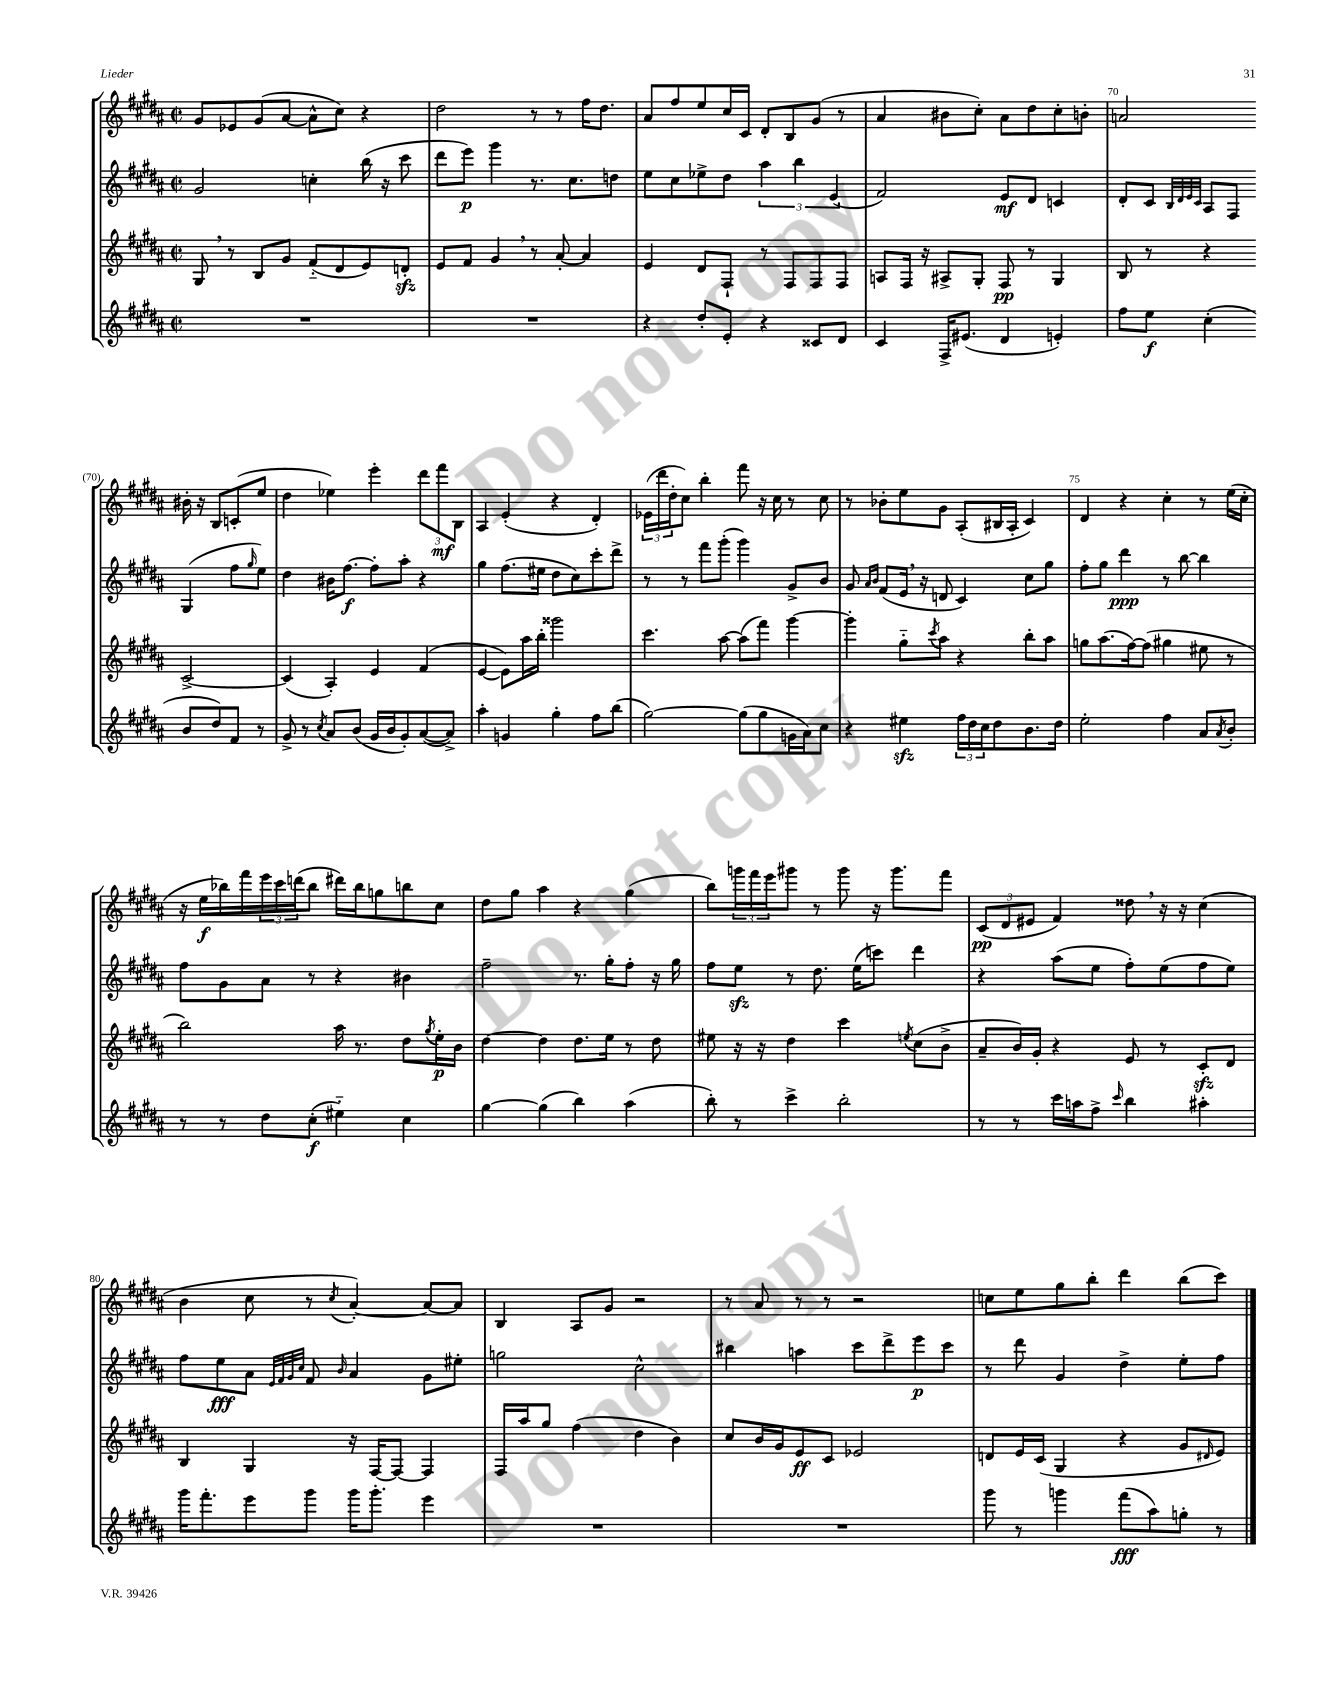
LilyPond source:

<<
\new StaffGroup <<
\new Staff = "s0" {
    \clef treble \key b \major \defaultTimeSignature \time 2/2
    gis'8 ees'8 gis'8( ais'8~ ais'8-^ cis''8) r4 |
    dis''2 r8 r8 fis''16 dis''8. |
    ais'8 fis''8 e''8 cis''16 cis'16 dis'8-. b8 gis'8( r8 |
    ais'4 bis'8 cis''8-.) ais'8 dis''8 cis''8-. b'8-. |
    a'2 bis'16-. r16 b8 c'8-.( e''8 |
    dis''4 ees''4) e'''4-. \tuplet 3/2 { dis'''8 fis'''8\mf b8 } |
    ais4 e'4-.( r4 dis'4-.) |
    \tuplet 3/2 { ees'16( dis'''16 dis''16-. } cis''8) b''4-. fis'''8 r16 cis''16 r8 cis''8 |
    r8 bes'8-. e''8 gis'8 ais8-.( bis16 ais16-. cis'4) |
    dis'4 r4 cis''4-. r8 e''16( cis''16-. |
    r16 e''16\f bes''16) fis'''16 \tuplet 3/2 { e'''16 cis'''16 d'''16( } bes''8 dis'''16) bes''16 g''8 b''8 cis''8 |
    dis''8 gis''8 ais''4 r4 gis''4( |
    b''8) \tuplet 3/2 { g'''16 fis'''16 e'''16 } gis'''8 r8 gis'''8 r16 gis'''8. fis'''8 |
    \tuplet 3/2 { cis'8\pp( dis'8 eis'8 } fis'4) disis''8 \breathe r16 r16 cis''4( |
    b'4 cis''8 r8 \acciaccatura { cis''8 } ais'4~-.) ais'8~ ais'8 |
    b4 ais8 gis'8 r2 |
    r8 ais'8 r8 r8 r2 |
    c''8 e''8 gis''8 b''8-. dis'''4 b''8( cis'''8) \bar "|." |
}
\new Staff = "s1" {
    \clef treble \key b \major \defaultTimeSignature \time 2/2
    gis'2 c''4-. b''16( r16 cis'''8 |
    dis'''8 e'''8\p) gis'''4 r8. cis''8. d''8 |
    e''8 cis''8 ees''8-> dis''8 \tuplet 3/2 { ais''4 b''4 e'4( } |
    fis'2) e'8\mf dis'8 c'4 |
    dis'8-. cis'8 \grace { b32 dis'32 e'32 cis'32 } ais8 fis8 gis4( fis''8 \grace { gis''16 } e''8) |
    dis''4 bis'16 fis''8.~\f fis''8-. ais''8-. r4 |
    gis''4 fis''8.( eis''16 dis''8 cis''8) cis'''8-. dis'''8-> |
    r8 r8 fis'''8 gis'''8-.( gis'''4) gis'8-> b'8 |
    gis'8 \grace { ais'16 b'16 } fis'8( e'16 \breathe r16 d'8 cis'4) cis''8 gis''8 |
    fis''8-. gis''8 dis'''4\ppp r8 b''8~ b''4 |
    fis''8 gis'8 ais'8 r8 r4 bis'4 |
    fis''2-- r8. gis''16-. fis''8-. r16 gis''16 |
    fis''8 e''8\sfz r8 dis''8. e''16( c'''8) dis'''4 |
    r4 ais''8( e''8 fis''8-.) e''8( fis''8 e''8) |
    fis''8 e''8\fff ais'8 \grace { e'32 fis'32 gis'32 cis''32 } fis'8 \grace { b'16 } ais'4 gis'8 eis''8-. |
    g''2 cis''2-^ |
    bis''4 a''4 cis'''8 dis'''8-> e'''8\p cis'''8 |
    r8 dis'''8 gis'4 dis''4-> e''8-. fis''8 \bar "|." |
}
\new Staff = "s2" {
    \clef treble \key b \major \defaultTimeSignature \time 2/2
    gis8 \breathe r8 b8 gis'8 fis'8-_( dis'8 e'8) d'8-.\sfz |
    e'8 fis'8 gis'4 \breathe r8 ais'8~-. ais'4 |
    e'4 dis'8 fis8-! r8 fis8 fis8 fis8 |
    a8 fis16 r16 ais8-> gis8-. fis8\pp r8 gis4 |
    b8 r8 r4 cis'2~-> |
    cis'4( ais4-.) e'4 fis'4( |
    e'4~ e'8) ais''16 b''16-. gisis'''2 |
    cis'''4. ais''8~ ais''8( fis'''8) gis'''4~ |
    gis'''4-. gis''8-_ \acciaccatura { cis'''8 } ais''8 r4 b''8-. ais''8 |
    g''8 ais''8.( fis''16~) fis''8( gis''4 eis''8 r8 |
    b''2) ais''16 r8. dis''8 \acciaccatura { gis''8 } e''16-.\p b'16 |
    dis''4~ dis''4 dis''8. e''16 r8 dis''8 |
    eis''8 r16 r16 dis''4 cis'''4 \acciaccatura { e''8 } cis''8( b'8-> |
    ais'8-- b'16) gis'16-. r4 e'8 r8 cis'8-.\sfz dis'8 |
    b4 gis4 r16 fis16~ fis8~ fis4 |
    fis16 ais''16 gis''8 fis''4( dis''4 b'4) |
    cis''8 b'16 gis'16 e'8\ff cis'8 ees'2 |
    d'8 e'16 cis'16( gis4 r4 gis'8 \grace { dis'16 } e'8) \bar "|." |
}
\new Staff = "s3" {
    \clef treble \key b \major \defaultTimeSignature \time 2/2
    R1 |
    R1 |
    r4 dis''8-. e'8-. r4 cisis'8 dis'8 |
    cis'4 fis16-> eis'8.( dis'4 e'4-.) |
    fis''8 e''8\f cis''4-.( b'8 dis''8) fis'8 r8 |
    gis'8-> r8 \acciaccatura { cis''8 } ais'8 b'8( gis'16 b'16 gis'8-.) ais'8~( ais'8->) |
    ais''4-. g'4 gis''4-. fis''8 b''8( |
    gis''2~) gis''8( gis''8 g'16 ais'16) cis''8 |
    r4 eis''4\sfz \tuplet 3/2 { fis''16 dis''16 cis''16 } dis''8 b'8. dis''16 |
    e''2-. fis''4 ais'8 \acciaccatura { ais'8 } b'8-. |
    r8 r8 dis''8 cis''8-.\f( eis''4-_) cis''4 |
    gis''4~ gis''4( b''4) ais''4( |
    b''8-.) r8 cis'''4-> b''2-. |
    r8 r8 cis'''16 a''16 fis''8-> \grace { cis'''16 } b''4 ais''4-. |
    gis'''16 fis'''8.-. e'''8 gis'''8 gis'''16 gis'''8.-. e'''4 |
    R1 |
    R1 |
    gis'''8 r8 g'''4 fis'''8\fff( ais''8) g''8-. r8 \bar "|." |
}
>>
>>
\layout { \context { \Score currentBarNumber = #66 \override BarNumber.break-visibility = ##(#f #t #t) barNumberVisibility = #(every-nth-bar-number-visible 5) } }
